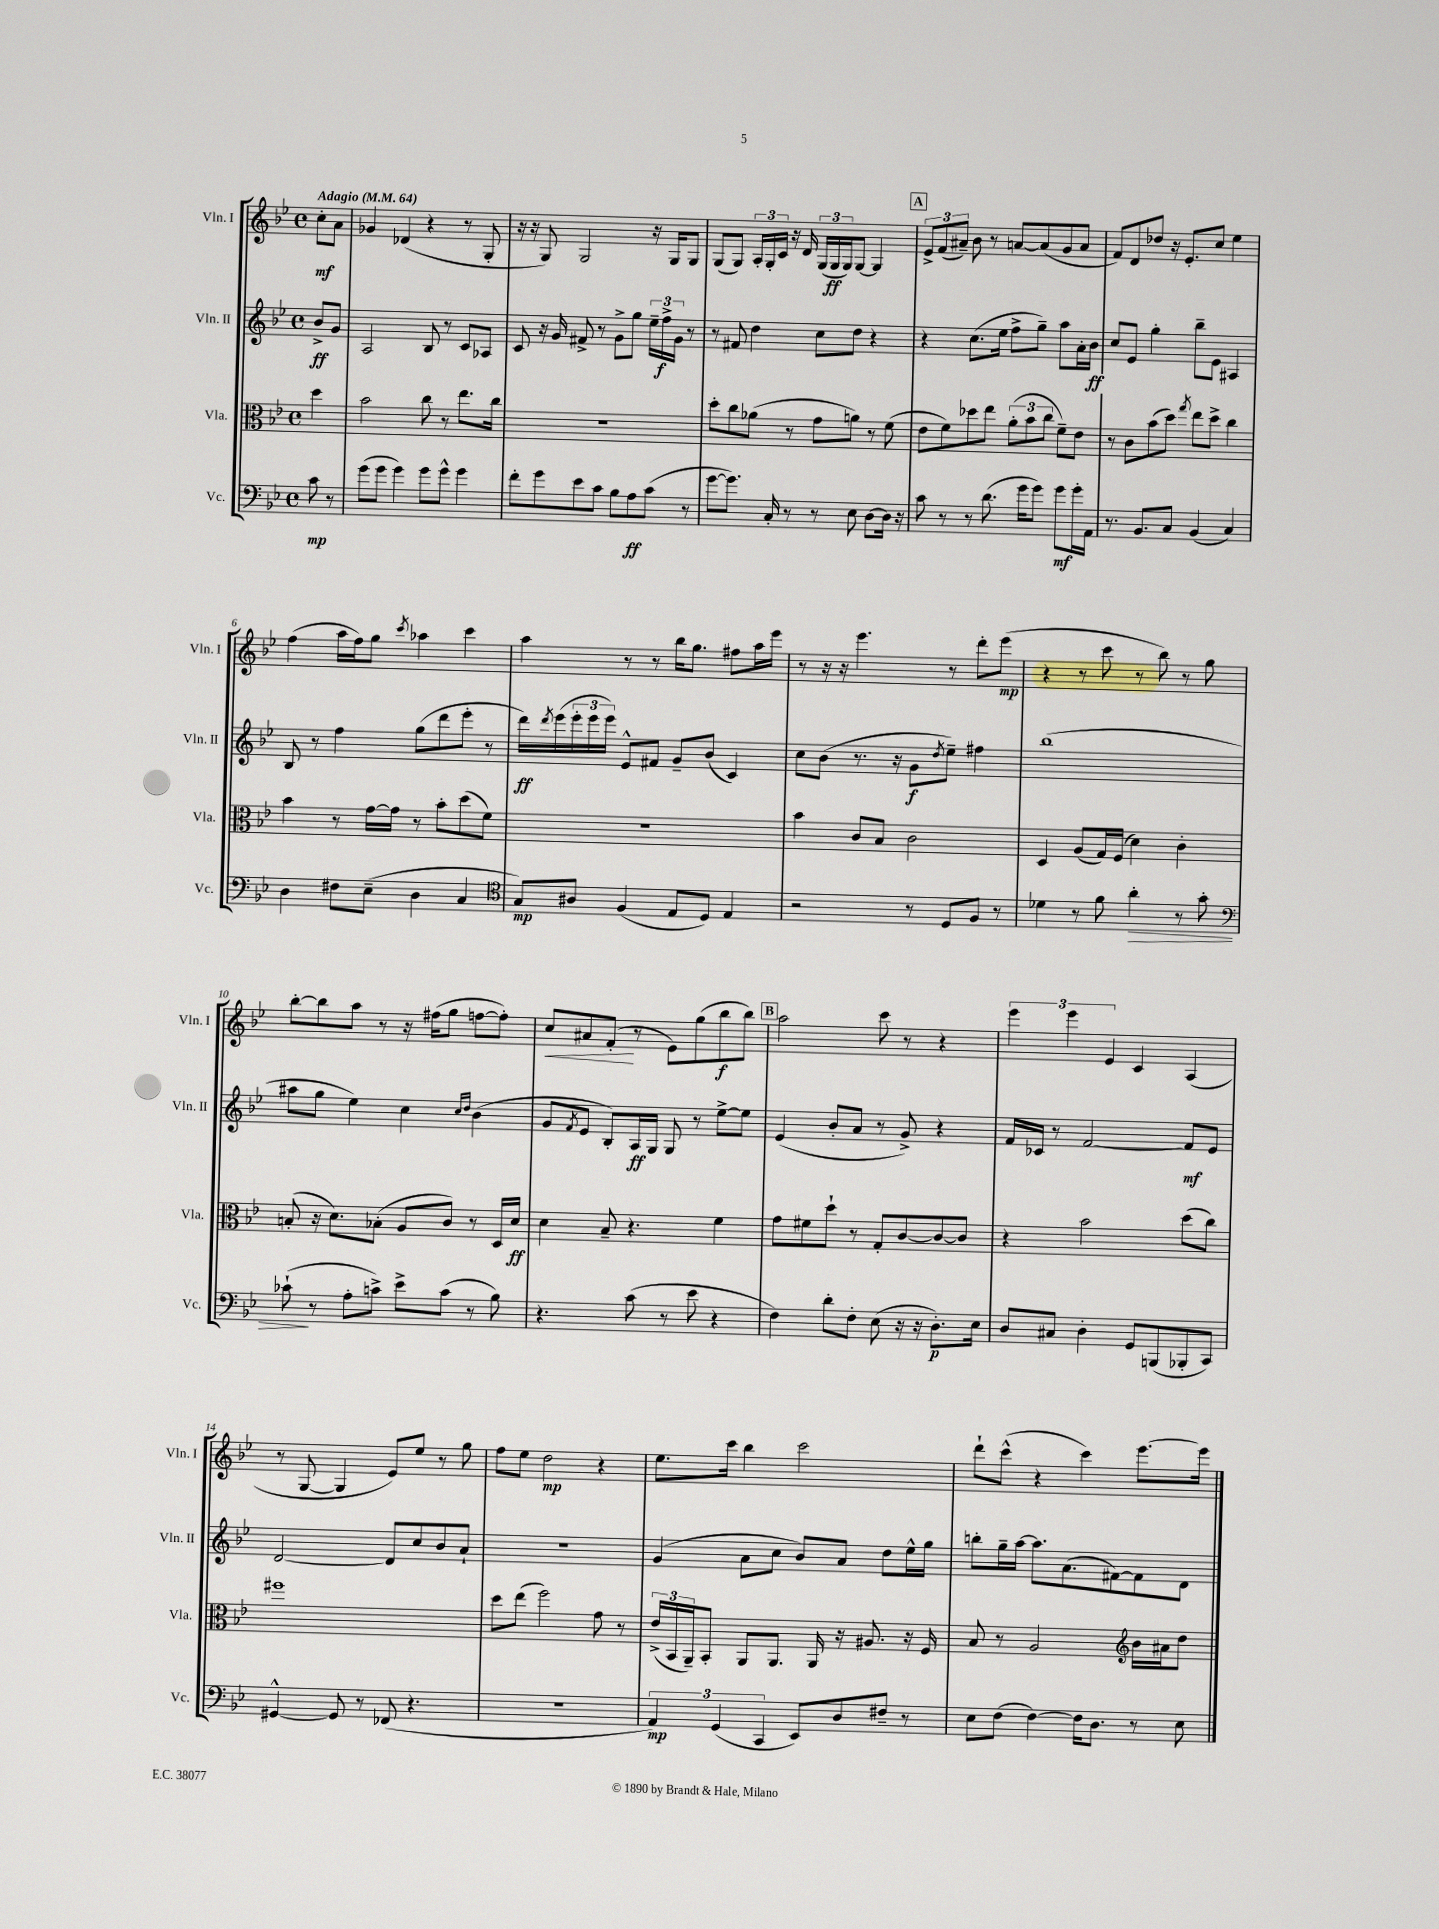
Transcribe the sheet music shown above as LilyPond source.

<<
\new StaffGroup <<
\new Staff = "s0" \with { instrumentName = "Vln. I" shortInstrumentName = "Vln. I" } {
    \clef treble \key bes \major \defaultTimeSignature \time 4/4 \partial 4 \tempo "Adagio" 4 = 64
    c''8-.\mf a'8 |
    ges'4 des'4( r4 r8 g8-. |
    r16 r16 g8) g2 r16 g16 g8 |
    g8( g8) \tuplet 3/2 { a16-. g16-. c'16 } r16 d'16 \tuplet 3/2 { g16( g16\ff g16) } g8~ g4 |
    \mark \markup { \box "A" } \tuplet 3/2 { ees'8-> f'8( ais'8--) } bes'8 r8 a'8~ a'8( g'8 a'8 |
    f'8) d'8 des''8 r16 ees'8.-. c''8 ees''4 |
    f''4( a''16 f''16) g''8 \acciaccatura { c'''8 } aes''4 c'''4 |
    a''4 r8 r8 bes''16 g''8. fis''8 a''16 ees'''16 |
    r8 r16 r16 ees'''4. r8 d'''8-. ees'''8\mp( |
    r4 r8 c'''8 r8 bes''8) r8 g''8 |
    bes''8~-. bes''8 a''8 r8 r16 fis''16( g''8 f''8~ f''8-.) |
    c''8\< ais'8 f'8-.\!( r8 ees'8) g''8( bes''8\f bes''8) |
    \mark \markup { \box "B" } a''2 c'''8 r8 r4 |
    \tuplet 3/2 { ees'''4 ees'''4 ees'4 } c'4 a4( |
    r8 g8~ g4 ees'8) ees''8 r8 g''8 |
    f''8 ees''8 d''2\mp r4 |
    ees''8. c'''16 bes''4 c'''2 |
    d'''8-! c'''8-^( r4 c'''4) ees'''8.~ ees'''16 \bar "|." |
}
\new Staff = "s1" \with { instrumentName = "Vln. II" shortInstrumentName = "Vln. II" } {
    \clef treble \key bes \major \defaultTimeSignature \time 4/4 \partial 4
    bes'8->\ff g'8 |
    a2 bes8 r8 c'8 aes8 |
    c'8 r16 g'16 fis'8-> r8 g'8-> g''8 \tuplet 3/2 { ees''16-- f''16->\f g'16 } r8 |
    r8 fis'8 d''4 c''8 d''8 r4 |
    \mark \markup { \box "A" } r4 c''8.( ees''16 f''8-> g''8--) a''8 a'16-. bes'16\ff |
    c''8 ees'8 g''4-. bes''8-- ees'8 ais4 |
    bes8 r8 f''4 g''8( d'''8 ees'''8-. r8 |
    d'''16\ff) \acciaccatura { d'''8 } ees'''16( \tuplet 3/2 { ees'''16-. ees'''16 ees'''16) } ees'8-^ fis'8 g'8-- bes'8( c'4) |
    c''8 bes'8( r8. r16 g'8\f \acciaccatura { d''8 } ees''8--) fis''4 |
    bes''1( |
    ais''8 g''8 ees''4) c''4 \grace { c''16 d''16 } bes'4( |
    g'8 \acciaccatura { f'8 } ees'8 bes8-.) a16\ff g16 g8 r8 ees''8~-> ees''8 |
    \mark \markup { \box "B" } ees'4( bes'8-. a'8 r8 g'8->) r4 |
    f'16 ces'16 r8 f'2~ f'8\mf ees'8 |
    d'2~ d'8 c''8 bes'8 a'8-! |
    r1 |
    g'4( a'8 c''8 bes'8) a'8 d''8 ees''16-^ g''16 |
    b''8-. g''16-- a''16~ a''8. a'8.( fis'8~) fis'8 d'8 \bar "|." |
}
\new Staff = "s2" \with { instrumentName = "Vla." shortInstrumentName = "Vla." } {
    \clef alto \key bes \major \defaultTimeSignature \time 4/4 \partial 4
    d''4 |
    bes'2 c''8 r8 ees''8. c''16 |
    R1 |
    d''8-. c''8 aes'8( r8 g'8 a'8) r8 f'8( |
    \mark \markup { \box "A" } ees'8 f'8) des''8 ees''8 \tuplet 3/2 { a'8-.( bes'8 c''8 } f'8--) ees'8 |
    r8 c'8 bes'8( d''8) \acciaccatura { g''8 } ees''8 d''8-> c''4 |
    bes'4 r8 g'16~ g'16 r8 bes'8-. d''8( f'8) |
    R1 |
    bes'4 c'8 bes8 c'2 |
    d4 a8( g16) f16( d'4) c'4-. |
    b8-.( r16 d'8.) bes8-.( a8 c'8) r8 d16 d'16\ff |
    d'4 bes8-- r4. f'4 |
    \mark \markup { \box "B" } g'8 fis'8 d''8-! r8 g8-. c'8~ c'8~ c'8 |
    r4 bes'2 d''8( c''8) |
    fis''1 |
    d''8 ees''8( f''2) g'8 r8 |
    \tuplet 3/2 { ees'16->( bes,16 a,16--) } bes,8-. a,8 a,8. a,16 r16 ais8. r16 f16 |
    bes8 r8 a2 \clef treble bes'16 ais'16 d''8 \bar "|." |
}
\new Staff = "s3" \with { instrumentName = "Vc." shortInstrumentName = "Vc." } {
    \clef bass \key bes \major \defaultTimeSignature \time 4/4 \partial 4
    c'8\mp r8 |
    g'8( g'8 g'4) g'8 g'8-^ g'4 |
    f'8-. g'8 ees'8 c'8 bes8 a8\ff c'8( r8 |
    g'8~ g'8.) c16-. r8 r8 ees8 d8~ d16 r16 |
    \mark \markup { \box "A" } c'8 r8 r8 d'8.( g'16 g'8) g'8\mf g'16-. a,16 |
    r8. bes,8. c8 bes,4( c4) |
    d4 fis8 ees8--( d4 c4 |
    \clef tenor g8\mp) ais8 f4( ees8 d8) ees4 |
    r2 r8 d8 f8 r8 |
    des'4 r8 f'8 a'4-.\> r8 g'8-. |
    \clef bass ces'8-!\!( r8 a8-. c'8->) ees'8-> c'8( r8 bes8) |
    r4. c'8( r8 ees'8 r4 |
    \mark \markup { \box "B" } f4) d'8-. f8-. ees8( r16 r16 d8.-.\p) ees16 |
    d8 cis8 d4-. g,8 b,,8( bes,,8-. c,8) |
    gis,4~-^ gis,8 r8 fes,8( r4. |
    R1 |
    \tuplet 3/2 { a,4\mp) g,4( c,4 } ees,8) d8 fis8-- r8 |
    ees8 f8( f4~) f16 d8. r8 ees8 \bar "|." |
}
>>
>>
